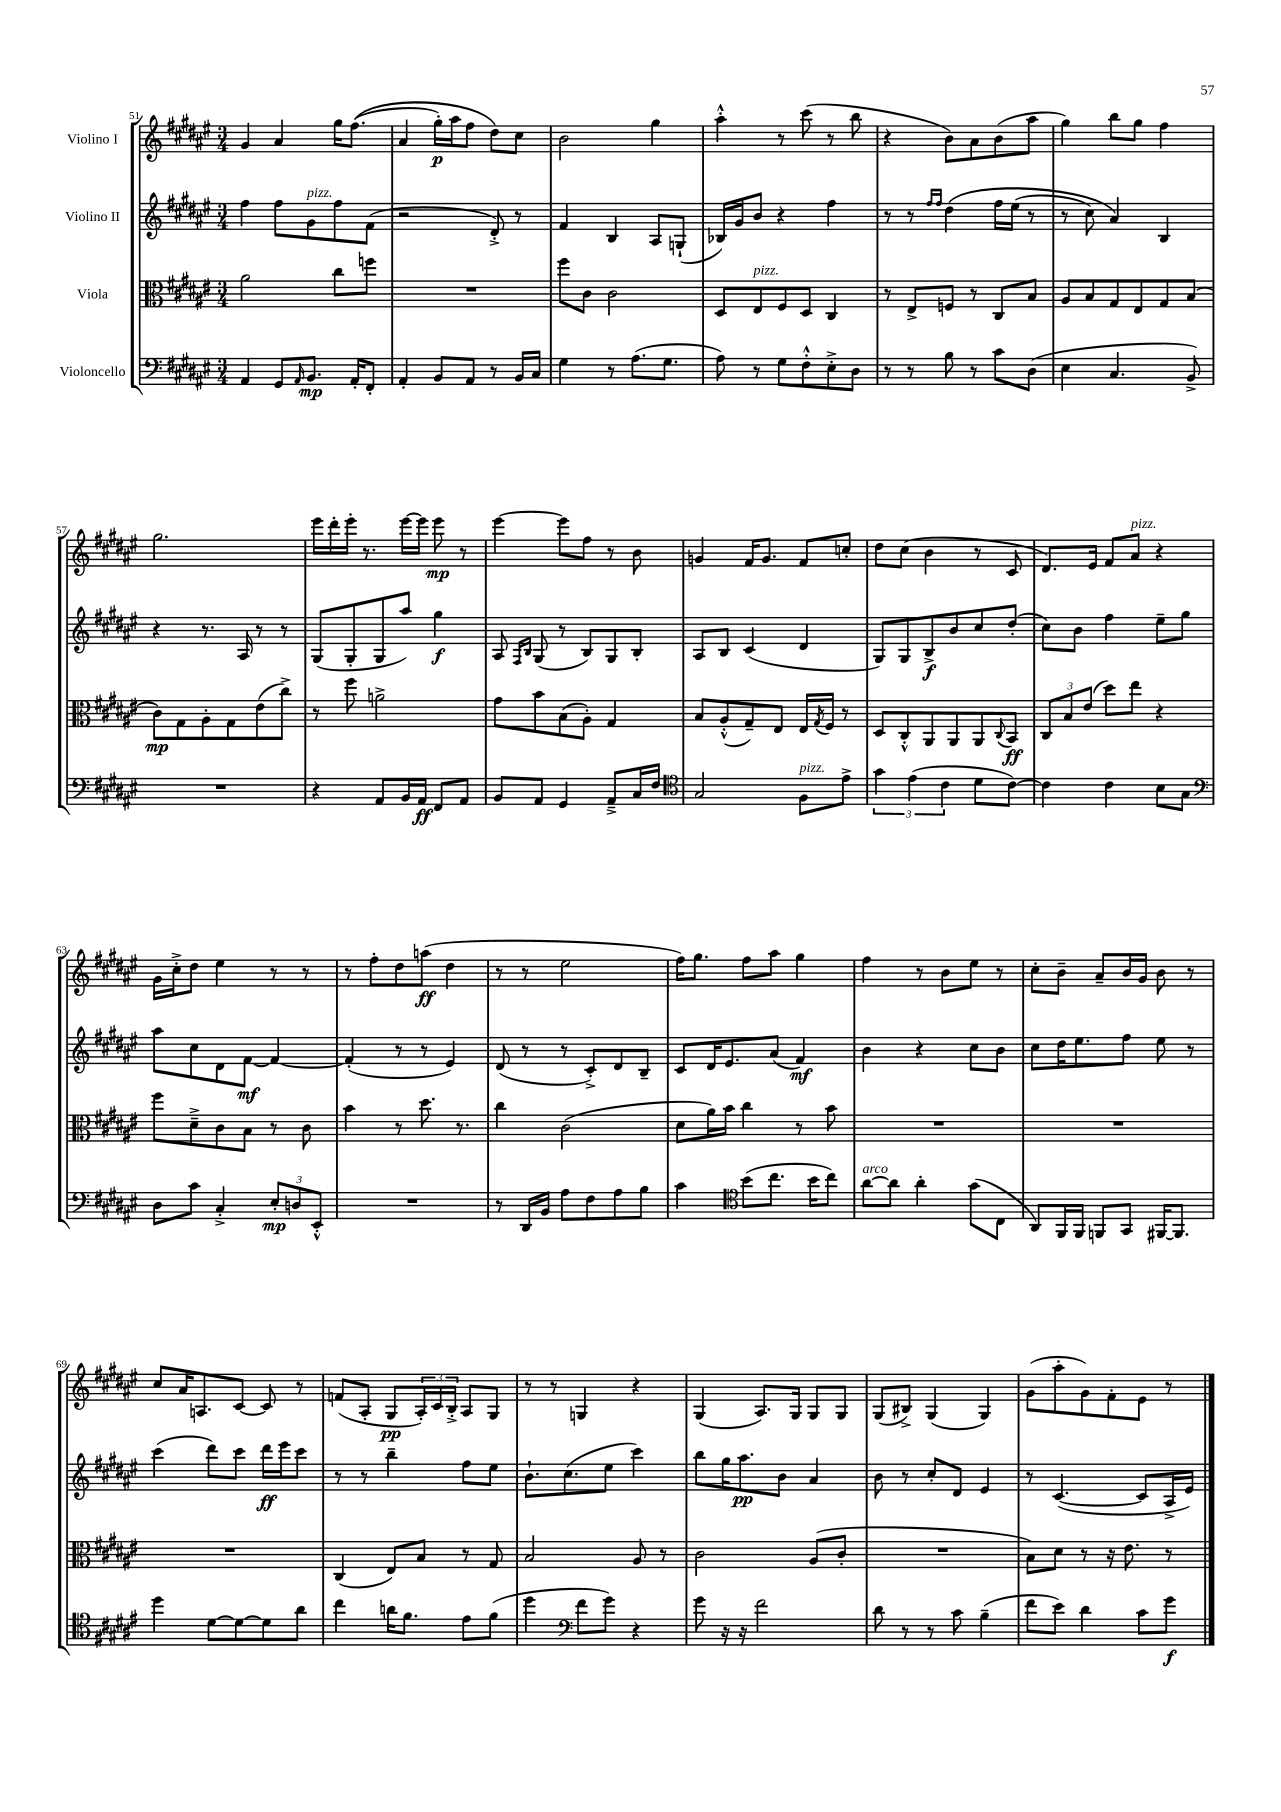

**kern	**kern	**kern	**kern
*staff4	*staff3	*staff2	*staff1
*clefF4	*clefC3	*clefG2	*clefG2
*k[f#c#g#d#a#e#]	*k[f#c#g#d#a#e#]	*k[f#c#g#d#a#e#]	*k[f#c#g#d#a#e#]
*M3/4	*M3/4	*M3/4	*M3/4
4AA#	2a#	4ff#	4g#
8GG#	.	8ff#	4a#
16qqAA#	.	.	.
8.BB	.	8g#	.
.	8cc#	8ff#	16gg#
16AA#'	.	.	&((8.ff#
8FF#'	8ff	(8f#	.
=	=	=	=
4AA#'	2.r	2r	4a#
8BB	.	.	16gg#')
.	.	.	16aa#
8AA#	.	.	8ff#
8r	.	8d#'^)	8dd#&)
16BB	.	8r	8cc#
16C#	.	.	.
=	=	=	=
4G#	8ff#	4f#	2b
.	8c#	.	.
8r	2c#	4B	.
(8.A#	.	.	.
.	.	8A#	4gg#
8.G#	.	.	.
.	.	(8G`	.
=	=	=	=
8A#)	8D#	16B-)	4aa#'^^
.	.	16g#	.
8r	8E#	8b	.
8G#	8F#	4r	8r
8F#'^^	8D#	.	(8ccc#
8E#'^	4C#	4ff#	8r
8D#	.	.	8bb
=	=	=	=
8r	8r	8r	4r
8r	8E#^	8r	.
.	.	16qqff#	.
.	.	16qqff#	.
8B	8F	&(4dd#	8b)
8r	8r	.	8a#
8c#	8C#	16ff#	(8b
.	.	(16ee#	.
(8D#	8B	8r	8aa#
=	=	=	=
4E#	8A#	8r	4gg#)
.	8B	8cc#)	.
4.C#	8G#	4a#&)	8bb
.	8E#	.	8gg#
.	8G#	4B	4ff#
8BB^)	(8B	.	.
=	=	=	=
2.r	8c#)	4r	2.gg#
.	8G#	.	.
.	8A#'	8.r	.
.	8G#	.	.
.	.	16A#	.
.	(8e#	8r	.
.	8cc#^)	8r	.
=	=	=	=
4r	8r	(8G#	16eee#
.	.	.	16ddd#'
.	8ff#	8G#'	16eee#'
.	.	.	8.r
8AA#	2a^	8G#	.
16BB	.	8aa#)	[16eee#
16AA#	.	.	16eee#]
8FF#	.	4gg#	8eee#
8AA#	.	.	8r
=	=	=	=
8BB	8g#	8A#	[4eee#
.	.	16qqF#	.
.	.	16qqB	.
8AA#	8b	(8G#	.
4GG#	(8B	8r	8eee#]
.	8A#')	8B)	8ff#
8AA#~^	4G#	8G#	8r
16C#	.	8B'	8b
16F#	.	.	.
=	=	=	=
*clefC4	*	*	*
2G#	8B	8A#	4g
.	(8A#'^^	8B	.
.	8G#~)	(4c#	16f#
.	.	.	8.g
.	8E#	.	.
8F#	16E#	4d#	8f#
.	8qG#	.	.
.	16F#	.	.
8e#^	8r	.	8cc'
=	=	=	=
6g#	8D#	8G#)	8dd#
.	8C#'^^	8G#	(8cc#
(6e#	.	.	.
.	8AA#	8B^	4b
6c#	.	.	.
.	8AA#	8b	.
8d#	8AA#	8cc#	8r
.	8qqC#	.	.
[8c#)	8BB	(8dd#'	8c#
=	=	=	=
4c#]	12C#	8cc#)	8.d#)
.	12B	.	.
.	.	8b	.
.	(12e#	.	.
.	.	.	16e#
4c#	8dd#)	4ff#	8f#
.	8ee#	.	8a#
8B	4r	8ee#~	4r
8G#	.	8gg#	.
=	=	=	=
*clefF4	*	*	*
8D#	8ff#	8aa#	16g#
.	.	.	16cc#'^
8c#	8d#~^	8cc#	8dd#
4C#'^	8c#	8d#	4ee#
.	8B	[8f#	.
12E#'	8r	4f#_	8r
12D	.	.	.
.	8c#	.	8r
12EE#'^^	.	.	.
=	=	=	=
2.r	4b	(4f#']	8r
.	.	.	8ff#'
.	8r	8r	8dd#
.	8.dd#	8r	(8aa
.	.	4e#)	4dd#
.	8.r	.	.
=	=	=	=
8r	4cc#	(8d#	8r
16DD#	.	8r	8r
16BB	.	.	.
8A#	(2c#	8r	2ee#
8F#	.	8c#'^)	.
8A#	.	8d#	.
8B	.	8B~	.
=	=	=	=
4c#	8d#	8c#	16ff#)
.	.	.	8.gg#
.	16a#)	16d#	.
.	16b	8.e#	.
*clefC4	*	*	*
(8b	4cc#	.	8ff#
8.cc#	.	(8a#	8aa#
.	8r	4f#)	4gg#
16b	.	.	.
8cc#)	8b	.	.
=	=	=	=
[8a#	2.r	4b	4ff#
8a#]	.	.	.
4a#'	.	4r	8r
.	.	.	8b
(8g#	.	8cc#	8ee#
8C#	.	8b	8r
=	=	=	=
8AA#)	2.r	8cc#	8cc#'
16FF#	.	16dd#	8b~
16FF#	.	8.ee#	.
8FF	.	.	8a#~
8GG#	.	8ff#	16b
.	.	.	16g#
[16FF#	.	8ee#	8b
8.FF#]	.	.	.
.	.	8r	8r
=	=	=	=
4dd#	2.r	(4ccc#	8cc#
.	.	.	16a#
.	.	.	8.A
[8d#	.	8ddd#)	.
8d#_	.	8ccc#	[8c#
8d#]	.	16ddd#	8c#]
.	.	16eee#	.
8a#	.	8ccc#	8r
=	=	=	=
4cc#	(4C#	8r	(8f
.	.	8r	8A#'
16a	8E#)	4bb~	8G#
8.f#	.	.	.
.	8B	.	24A#')
.	.	.	24c#
.	.	.	24B'^
8e#	8r	8ff#	8A#
(8f#	8G#	8ee#	8G#
=	=	=	=
4dd#	2B	8.b`	8r
.	.	.	8r
.	.	(8.cc#	.
*clefF4	*	*	*
8f#	.	.	4G
8g#)	.	8ee#	.
4r	8A#	4ccc#)	4r
.	8r	.	.
=	=	=	=
8g#	2c#	8bb	(4G#
16r	.	16gg#	.
16r	.	8.aa#	.
2f#	.	.	8.A#)
.	.	8b	.
.	.	.	16G#
.	(8A#	4a#	8G#
.	8c#'	.	8G#
=	=	=	=
8d#	2.r	8b	(8G#
8r	.	8r	8B#^)
8r	.	8cc#'	(4G#
8c#	.	8d#	.
(4B~	.	4e#	4G#)
=	=	=	=
8f#	8B)	8r	(8g#
8e#)	8d#	([4.c#	8aa#'
4d#	8r	.	8g#)
.	16r	.	8f#'
.	8.e#	.	.
8c#	.	8c#]	8e#
8g#	8r	16A#^	8r
.	.	16e#)	.
==	==	==	==
*-	*-	*-	*-
